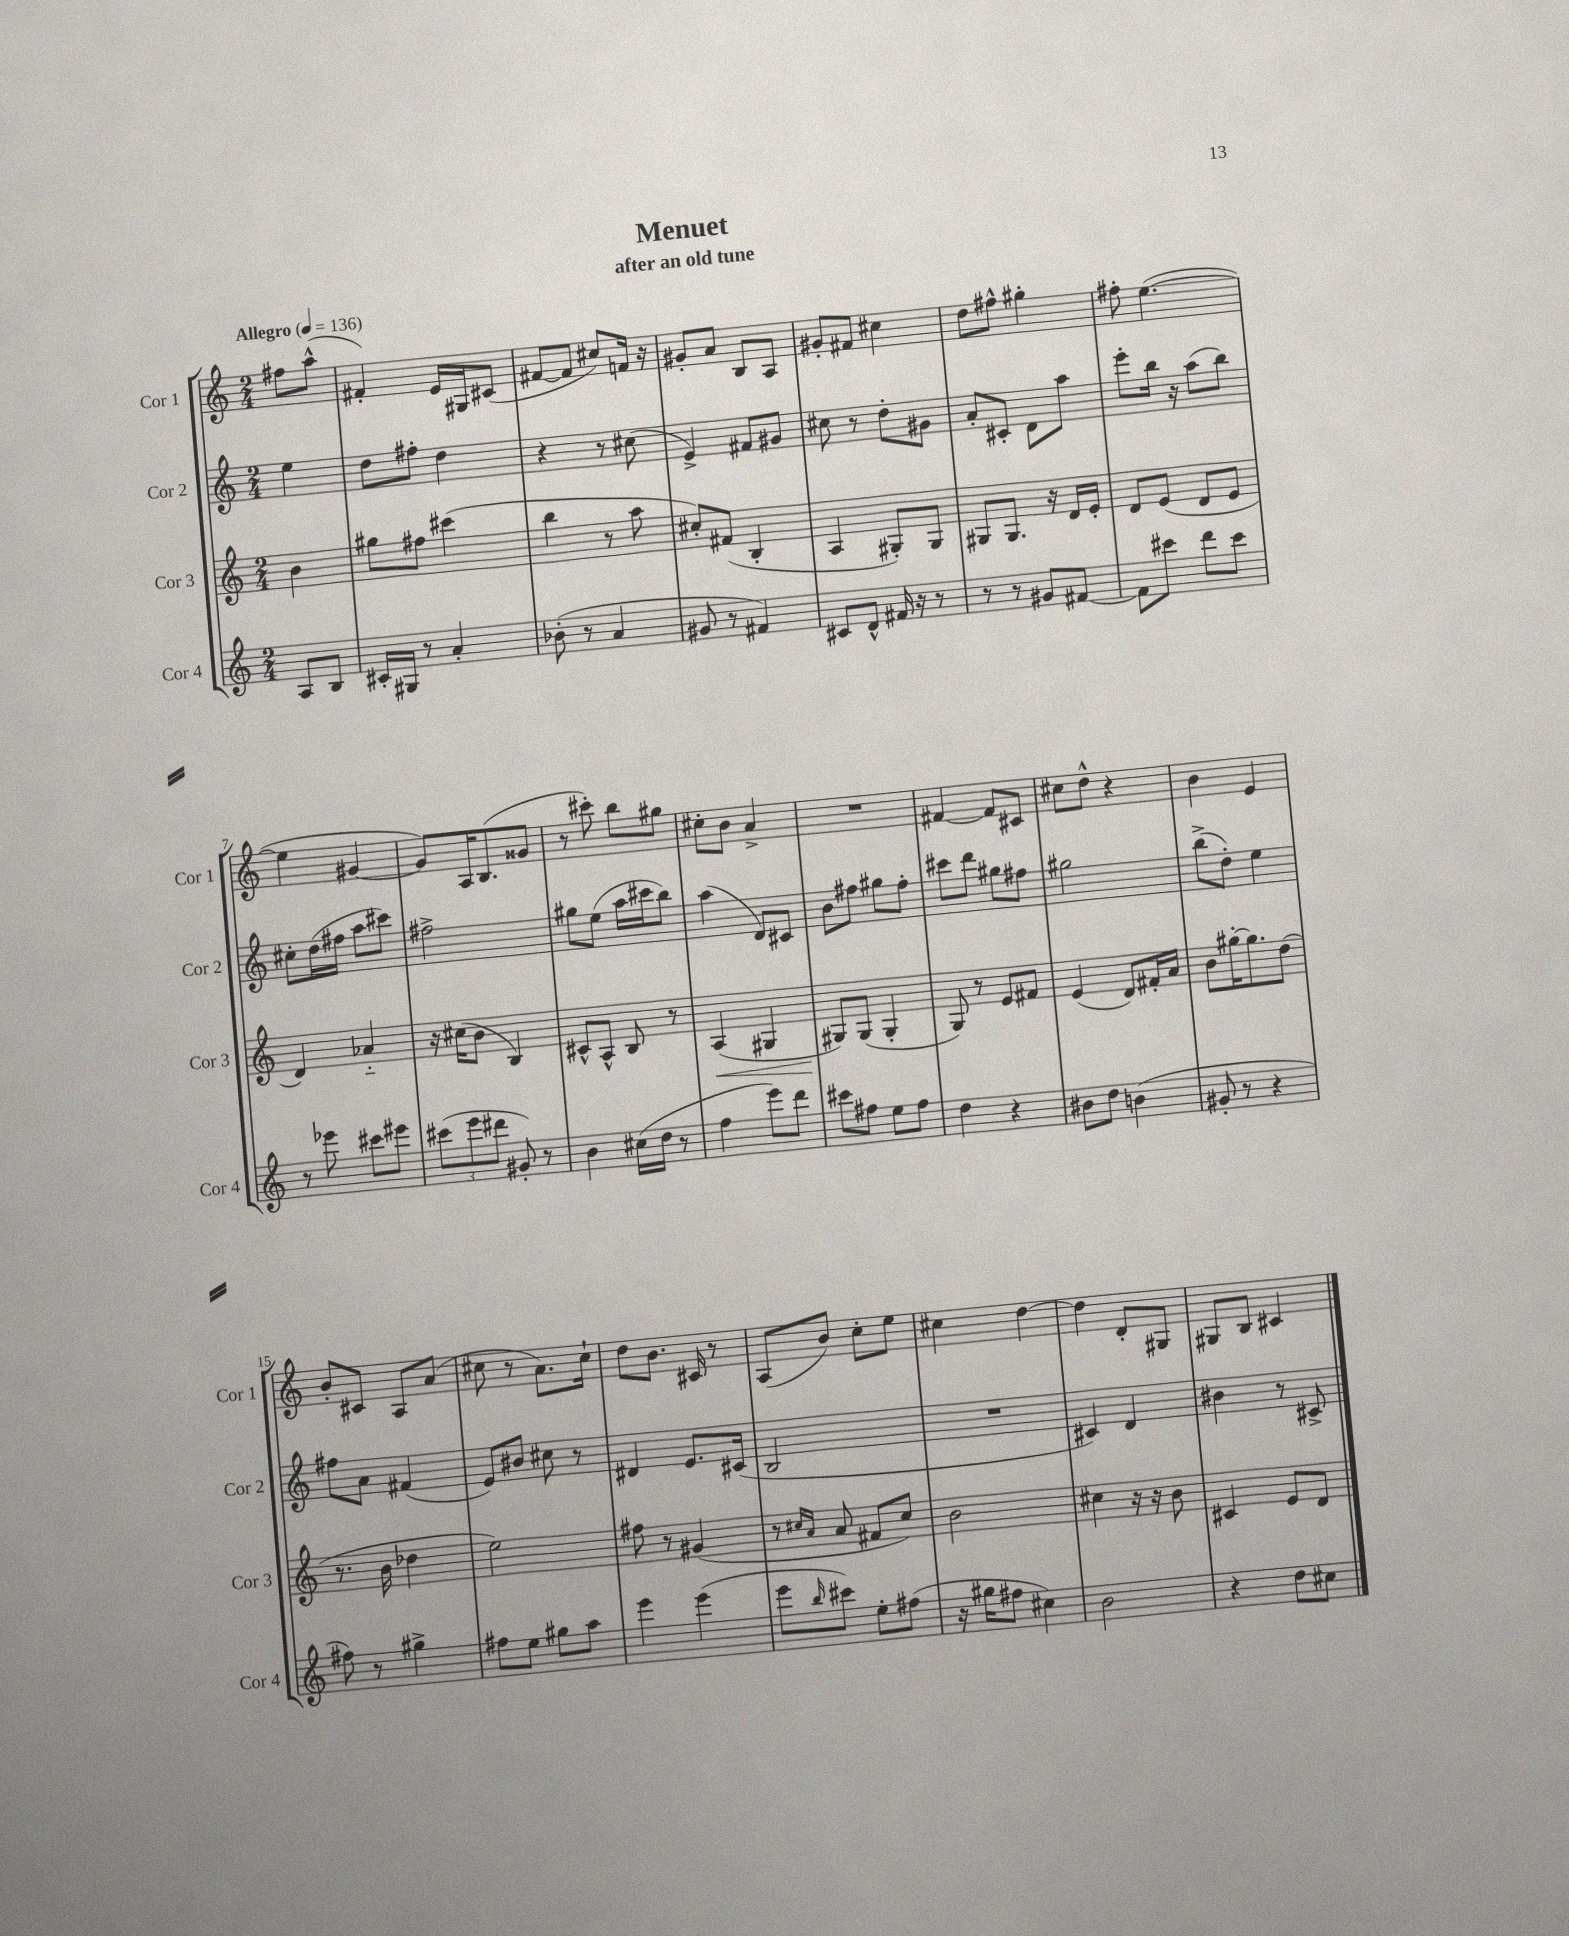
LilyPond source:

\header { title = "Menuet" subtitle = "after an old tune" }
<<
\new StaffGroup <<
\new Staff = "s0" \with { instrumentName = "Cor 1" shortInstrumentName = "Cor 1" } {
    \clef treble \key c \major \numericTimeSignature \time 2/4 \partial 4 \tempo "Allegro" 4 = 136
    fis''8 a''8-^( |
    fis'4-.) e'16 gis16 cis'8( |
    fis'8~ fis'8 cis''8) f'16 r16 |
    gis'8-. a'8 b8 a8 |
    gis'8-. fis'8 cis''4 |
    d''8 fis''8-^ gis''4-. |
    fis''8-. e''4.~( |
    e''4 gis'4~ |
    gis'8) a16 b8.( gisis'8 |
    r8 cis'''8-.) b''8 gis''8 |
    cis''8-. b'8 a'4-> |
    R2 |
    fis'4~ fis'8 cis'8 |
    cis''8 d''8-^ r4 |
    b'4 e'4 |
    b'8-. cis'8 a8 a'8( |
    cis''8 r8 a'8.) cis''16-! |
    d''8 b'8. cis'16 r8 |
    a8( b'8) c''8-. e''8 |
    cis''4 d''4~ |
    d''4 d'8-. gis8 |
    gis8 b8 cis'4 \bar "|." |
}
\new Staff = "s1" \with { instrumentName = "Cor 2" shortInstrumentName = "Cor 2" } {
    \clef treble \key c \major \numericTimeSignature \time 2/4 \partial 4
    e''4 |
    d''8 fis''8-. d''4 |
    r4 r8 cis''8( |
    e'4->) fis'8 gis'8 |
    cis''8 r8 d''8-. gis'8 |
    a'8-. cis'8-. d'8 a''8 |
    e'''8-. b''16 r16 a''8( b''8) |
    cis''8-. d''16( fis''16 a''8 cis'''8) |
    fis''2-> |
    gis''8 e''8( a''16 cis'''16 b''8) |
    a''4( d'8) cis'8 |
    b'8 fis''8 gis''8 fis''8-. |
    cis'''8 d'''8 gis''8 fis''8 |
    gis''2 |
    b''8->( d''8-.) e''4 |
    fis''8 a'8 fis'4( |
    e'8) bis'8 cis''8 r8 |
    dis'4 e'8. cis'16( |
    b2 |
    R2 |
    cis'4) d'4 |
    bis'4 r8 cis'8-> \bar "|." |
}
\new Staff = "s2" \with { instrumentName = "Cor 3" shortInstrumentName = "Cor 3" } {
    \clef treble \key c \major \numericTimeSignature \time 2/4 \partial 4
    b'4 |
    gis''8 fis''8 cis'''4( |
    b''4 r8 a''8 |
    cis''8-.) fis'8( b4-. |
    a4 gis8-.) gis8 |
    gis8 gis8. r16 d'16 e'16-. |
    d'8 e'8( d'8 e'8 |
    d'4) aes'4-_ |
    r16 cis''16( b'8 b4) |
    cis'8-^ a8-^ b8 r8 |
    a4\<( gis4 |
    gis8\!) gis8( gis4-. |
    g8) r8 e'8 fis'8 |
    e'4( d'8) fis'16-. a'16 |
    b'8 gis''16~-. gis''8. d''8( |
    r8. b'16 des''4 |
    e''2) |
    fis''8 r8 gis'4( |
    r8 \grace { cis''16 a'16 } a'8 fis'8 cis''8) |
    b'2 |
    cis''4 r16 r16 b'8 |
    cis'4 e'8 d'8 \bar "|." |
}
\new Staff = "s3" \with { instrumentName = "Cor 4" shortInstrumentName = "Cor 4" } {
    \clef treble \key c \major \numericTimeSignature \time 2/4 \partial 4
    a8 b8 |
    cis'16-. gis16 r8 a'4-. |
    bes'8-.( r8 a'4 |
    gis'8 r8 fis'4) |
    cis'8 d'8-^ fis'16 r16 r8 |
    r8 r8 gis'8 fis'8~ |
    fis'8 cis'''8 d'''8 cis'''8 |
    r8 ees'''8 cis'''8 eis'''8 |
    \tuplet 3/2 { cis'''8( e'''8 dis'''8 } gis'8-.) r8 |
    b'4 cis''16( d''16 r8 |
    f''4 e'''8) d'''8 |
    cis'''8 fis''8 e''8 fis''8 |
    d''4 r4 |
    bis'8 d''8 b'4( |
    gis'8-. r8 r4 |
    fis''8) r8 gis''4-> |
    fis''8 e''8 gis''8 a''8 |
    e'''4 e'''4( |
    e'''8 \grace { b''16 } cis'''8) e''8-. fis''8( |
    r16 gis''16 fis''8 cis''4) |
    b'2 |
    r4 d''8 cis''8 \bar "|." |
}
>>
>>
